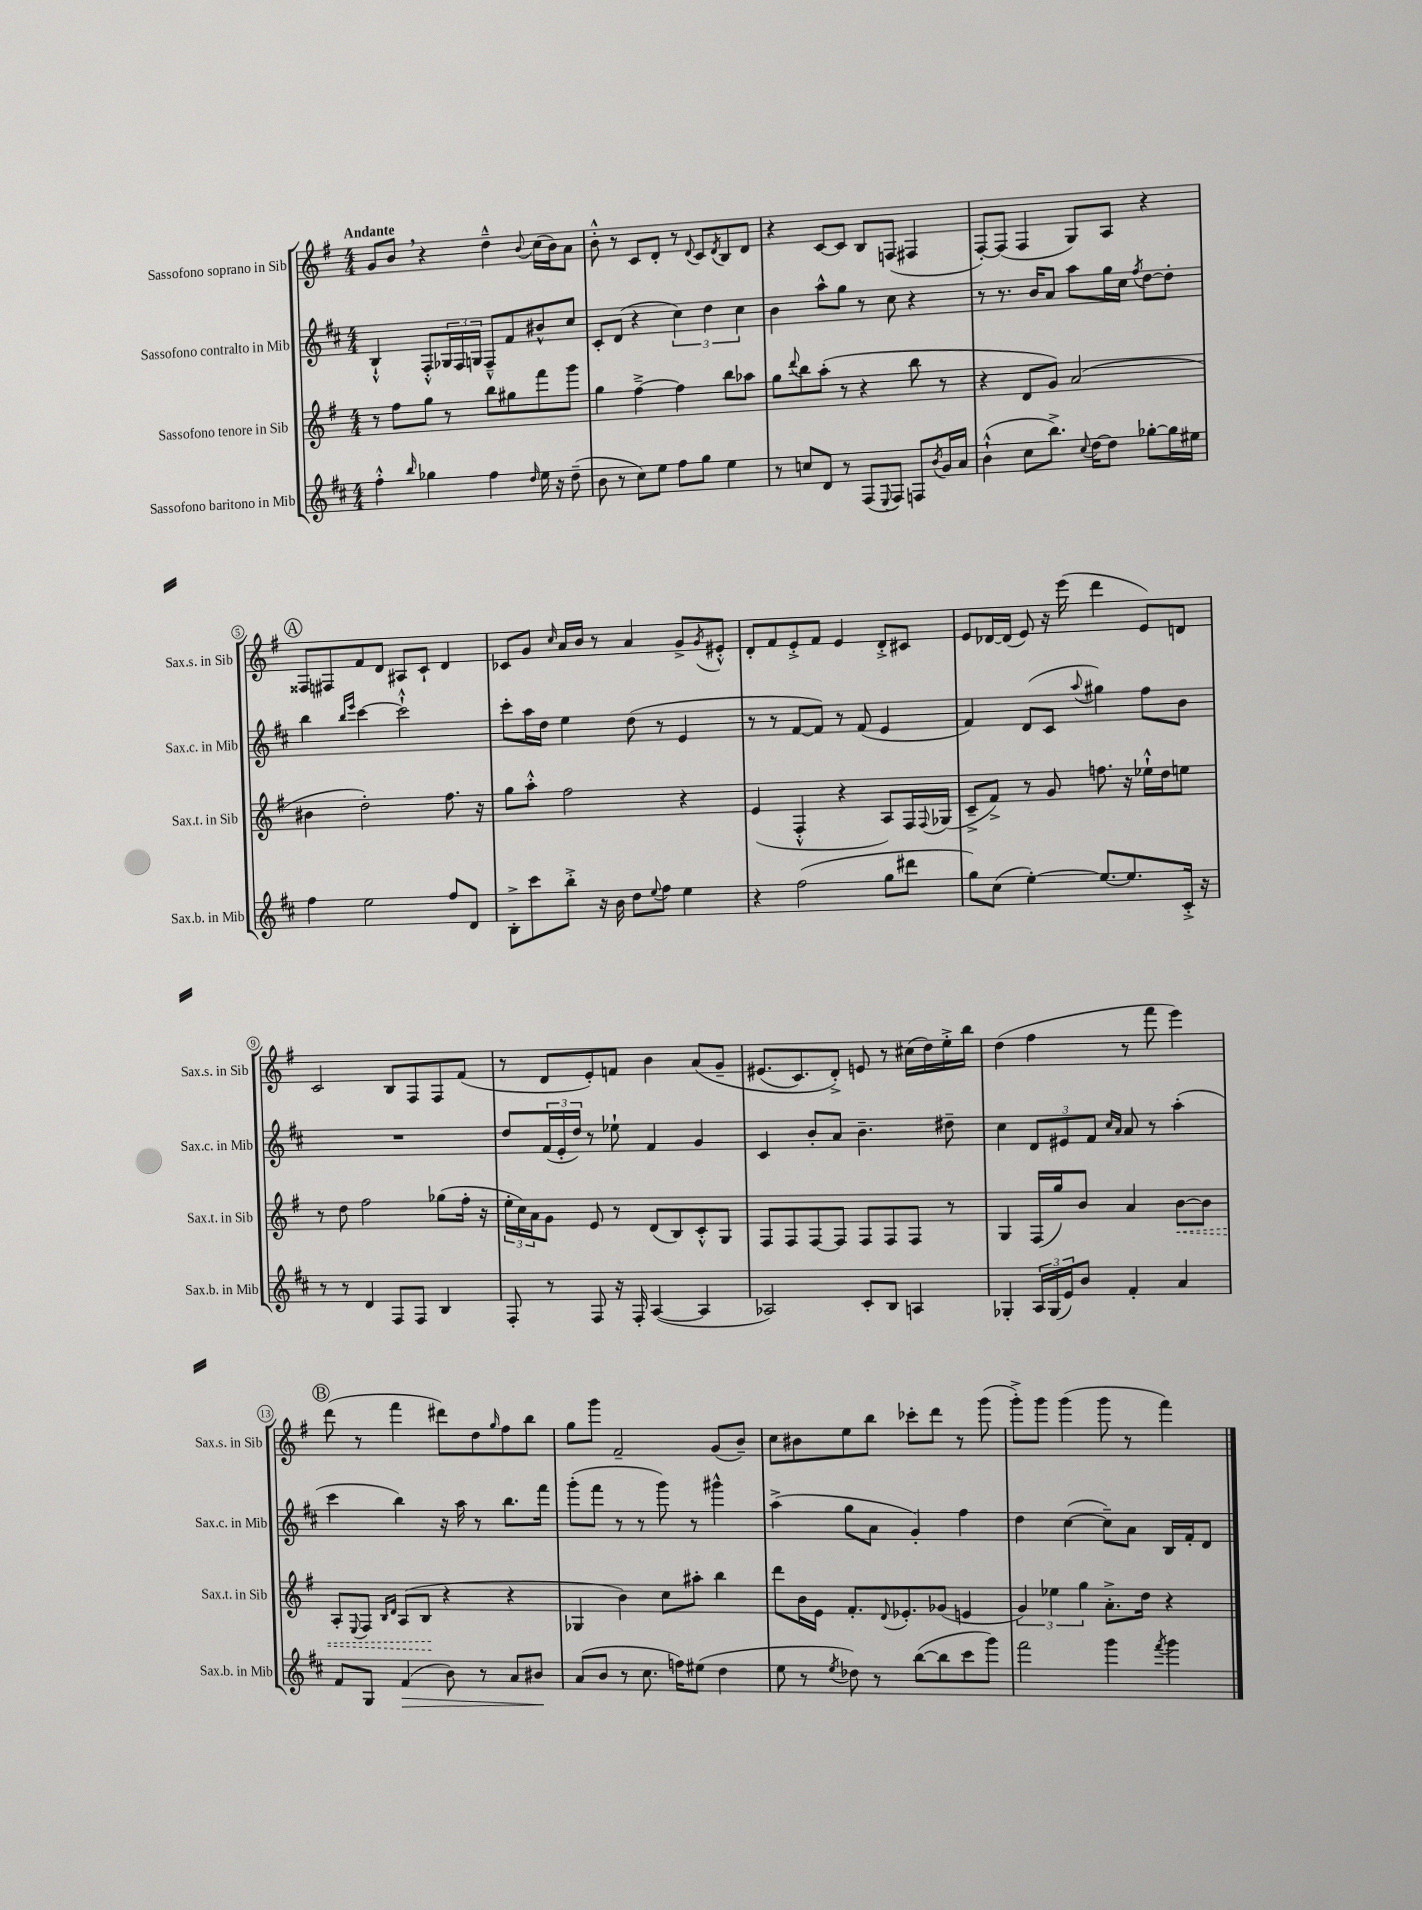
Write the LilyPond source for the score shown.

<<
\new StaffGroup <<
\new Staff = "s0" \with { instrumentName = "Sassofono soprano in Sib" shortInstrumentName = "Sax.s. in Sib" } {
    \clef treble \key g \major \numericTimeSignature \time 4/4 \tempo "Andante"
    g'8 b'8 \breathe r4 d''4---^ \appoggiatura { b'8 } c''16( b'16) a'8 |
    b'8-.-^ r8 c'8 d'8-. r8 \appoggiatura { d'8 } c'8 \acciaccatura { d'8 } b8 d'8 |
    r4 c'8~ c'8 b8 f8( fis4 |
    fis8~-.) fis8( fis4 g8) a8 r4 |
    \mark \markup { \circle "A" } fisis8 fis8 fis'8 d'8 ais8 c'8-! d'4 |
    ces'8 g'8 \grace { c''16 } a'16 b'16 r8 a'4 g'8-> \acciaccatura { g'8 } eis'8-.-^ |
    d'8-. fis'8 e'8-.-> fis'8 e'4 d'8-.-> cis'8 |
    e'8 des'16~ des'16( e'8) r16 e'''16( d'''4 e'8) d'8 |
    c'2 b8 fis8 fis8 fis'8( |
    r8 d'8 e'8-.) f'8 b'4 a'8\( g'8-- |
    eis'8.( c'8.) d'8-.->\) e'8 r8 cis''16( d''16) e''16-.-> b''16 |
    d''4( fis''4 r8 fis'''8 e'''4) |
    \mark \markup { \circle "B" } d'''8( r8 fis'''4 dis'''8) d''8 \grace { g''16 } fis''8 b''8 |
    g''8 g'''8 fis'2-- g'8( b'8--) |
    c''8 bis'8 e''8 b''8 ces'''8-. d'''8 r8 g'''8( |
    g'''8-.->) g'''8 g'''4( g'''8 r8 fis'''4) \bar "|." |
}
\new Staff = "s1" \with { instrumentName = "Sassofono contralto in Mib" shortInstrumentName = "Sax.c. in Mib" } {
    \clef treble \key d \major \numericTimeSignature \time 4/4
    b4-!-^ fis8-.-^ \tuplet 3/2 { ges16 fis16 g16 } fis8---^ fis'8 bis'8-^ cis''8 |
    cis'8-. d'8( r4 \tuplet 3/2 { cis''4) d''4 cis''4 } |
    b'4 a''8-^ g''8 r8 cis''8 r4 |
    r8 r8. b'16 a'8 a''8 g''16 cis''16 \acciaccatura { fis''8 } d''8~ d''8-. |
    \mark \markup { \circle "A" } b''4 \grace { b''16 e'''16 } cis'''4~ cis'''2-!-^ |
    cis'''8-. a''16 d''16 e''4 d''8( r8 e'4 |
    r8 r8 fis'8~ fis'8) r8 fis'8( e'4 |
    fis'4) d'8( cis'8 \appoggiatura { a''8 } gis''4) fis''8 b'8 |
    R1 |
    d''8 \tuplet 3/2 { fis'16( e'16-. d''16) } r8 ees''8-! fis'4 g'4 |
    cis'4 b'8-. a'8 b'4.-- dis''8-- |
    cis''4 \tuplet 3/2 { d'8 eis'8 fis'8 } \grace { cis''16 a'16 } a'8 r8 a''4-.( |
    \mark \markup { \circle "B" } cis'''4 b''4) r16 a''16 r8 b''8. fis'''16 |
    g'''8-.( fis'''8 r8 r8 g'''8) r8 gis'''4-^ |
    a''4->( g''8 a'8 g'4-.) fis''4 |
    d''4 cis''4~( cis''8--) a'8 b16 fis'16-. d'8 \bar "|." |
}
\new Staff = "s2" \with { instrumentName = "Sassofono tenore in Sib" shortInstrumentName = "Sax.t. in Sib" } {
    \clef treble \key g \major \numericTimeSignature \time 4/4
    r8 fis''8 g''8 r8 b''8 gis''8 fis'''8 g'''8 |
    g''4 fis''4~---> fis''4 b''8 aes''8 |
    g''8 \appoggiatura { d'''8 } b''8 a''8-.( r8 r4 b''8 r8 |
    r4 d'8 g'8) a'2( |
    \mark \markup { \circle "A" } bis'4 d''2-.) fis''8. r16 |
    g''8 a''8-.-^ fis''2 r4 |
    e'4( fis4-.-^ r4 a8) fis16 \appoggiatura { fis8 } ges16( |
    c'8---> fis'8->) r8 g'8 f''8. r16 ees''16-!-^ d''16 e''8 |
    r8 d''8 fis''2 ges''8( fis''16-. r16 |
    \tuplet 3/2 { e''16-. c''16) a'16 } g'8 e'8 r8 d'8( b8) c'8-.-^ g8 |
    fis8 fis8 fis8~ fis8 fis8 fis8 fis8 r8 |
    g4 fis16( g''16) b'8 a'4 \once \override Hairpin.style = #'dashed-line b'8~\< b'8 |
    \mark \markup { \circle "B" } a8-. \appoggiatura { e8 } fis8 \grace { b16 d'16 } a8( b8\! r4 r4 |
    ges4 b'4) c''8 ais''8-. b''4 |
    d'''8 b'16 e'16 fis'8.-. \appoggiatura { d'8 } ees'8.-. ges'8( e'4 |
    \tuplet 3/2 { g'4) ees''4 g''4 } a'8.-.-> d''16 r4 \bar "|." |
}
\new Staff = "s3" \with { instrumentName = "Sassofono baritono in Mib" shortInstrumentName = "Sax.b. in Mib" } {
    \clef treble \key d \major \numericTimeSignature \time 4/4
    fis''4-.-^ \grace { b''16 } ges''4 fis''4 \grace { d''16 } e''16 r16 d''8--( |
    b'8 r8 cis''8) e''8 fis''8 g''8 e''4 |
    r8 c''8 d'8 r8 fis8( \appoggiatura { e8 } fis8) f8 \acciaccatura { b'8 } g'16 a'16 |
    b'4-!-^( cis''8 b''8.->) \appoggiatura { cis''8 } d''16~ d''8 ges''8~-. ges''16 eis''16 |
    \mark \markup { \circle "A" } fis''4 e''2 fis''8 d'8 |
    b8-.-> cis'''8 b''8-.-> r16 b'16 d''8 \appoggiatura { e''8 } fis''8 e''4 |
    r4 fis''2( g''8 dis'''8 |
    g''8) cis''8( e''4~-.) e''8.~ e''8. cis'16-.-> r16 |
    r8 r8 d'4 fis8 fis8 b4 |
    fis8-. r8 fis8 r16 fis16-. a4~( a4 |
    aes2) cis'8-. b8 a4 |
    ges4-. \tuplet 3/2 { a16 ges16( e'16) } b'8 fis'4-. a'4 |
    \mark \markup { \circle "B" } fis'8 g8 fis'4\>( b'8) r8 a'8 bis'8\! |
    a'8( b'8 r8 cis''8. f''16) eis''8( d''4 |
    e''8 r8 \acciaccatura { e''8 } des''8) r8 b''8~( b''8 cis'''8 g'''8) |
    fis'''2 g'''4 \acciaccatura { fis'''8 } g'''4 \bar "|." |
}
>>
>>
\layout { \context { \Score \override BarNumber.stencil = #(make-stencil-circler 0.1 0.3 ly:text-interface::print) } }
